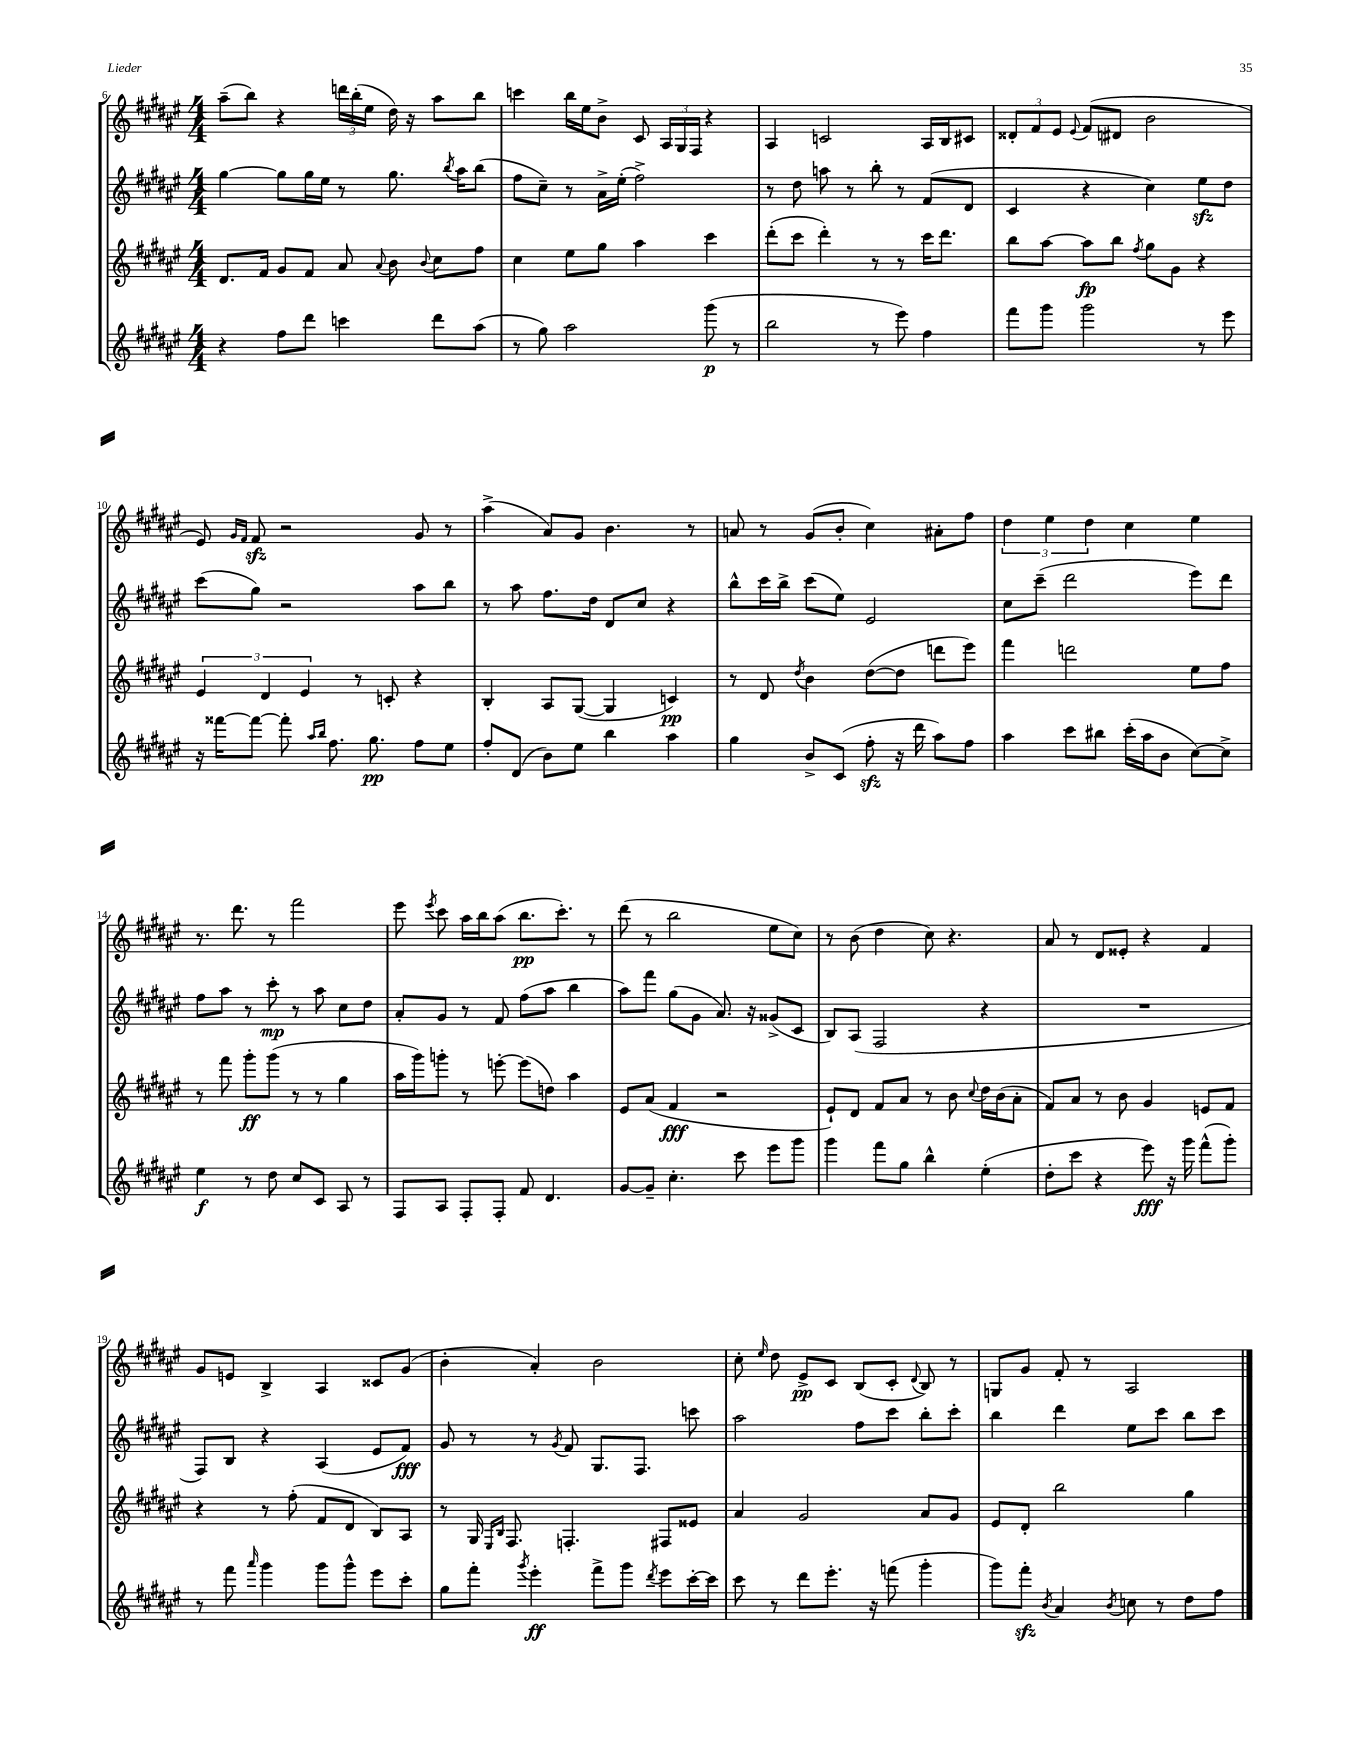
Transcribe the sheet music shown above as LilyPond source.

<<
\new StaffGroup <<
\new Staff = "s0" {
    \clef treble \key fis \major \numericTimeSignature \time 4/4
    \autoBeamOff ais''8[--( b''8]) r4 \tuplet 3/2 { d'''16[ b''16-.( eis''16] } dis''16) r16 ais''8[ b''8] |
    c'''4 b''16[ eis''16 b'8]-> cis'8 \tuplet 3/2 { ais16[ gis16 fis16] } r4 |
    ais4 c'2 ais16[ b16 cis'8] |
    \tuplet 3/2 { disis'8[-. fis'8 eis'8] } \appoggiatura { eis'8 } fis'8[( dis'8] b'2 |
    eis'8) \grace { gis'16[ fis'16] } fis'8\sfz r2 gis'8 r8 |
    ais''4->( ais'8[) gis'8] b'4. r8 |
    a'8 r8 gis'8[( b'8]-. cis''4) ais'8[-. fis''8] |
    \tuplet 3/2 { dis''4 eis''4 dis''4 } cis''4 eis''4 |
    r8. dis'''8. r8 fis'''2 |
    eis'''8 \acciaccatura { eis'''8 } cis'''8 ais''16[ b''16 ais''8]( b''8.[\pp cis'''8.]-.) r8 |
    dis'''8( r8 b''2 eis''8[ cis''8]) |
    r8 b'8( dis''4 cis''8) r4. |
    ais'8 r8 dis'8[ eisis'8]-. r4 fis'4 |
    gis'8[ e'8] b4-> ais4 cisis'8[ gis'8]( |
    b'4-. ais'4-.) b'2 |
    cis''8-. \grace { eis''16 } dis''8 eis'8[->\pp cis'8] b8[( cis'8]-. \appoggiatura { dis'8 } b8) r8 |
    g8[ gis'8] fis'8-. r8 ais2 \bar "|." |
}
\new Staff = "s1" {
    \clef treble \key fis \major \numericTimeSignature \time 4/4
    \autoBeamOff gis''4~ gis''8[ gis''16 eis''16] r8 gis''8. \acciaccatura { b''8 } ais''16[ b''8]( |
    fis''8[ cis''8]--) r8 ais'16[-> eis''16]-.( fis''2->) |
    r8 dis''8 a''8 r8 b''8-. r8 fis'8[( dis'8] |
    cis'4 r4 cis''4) eis''8[\sfz dis''8] |
    cis'''8[( gis''8]) r2 ais''8[ b''8] |
    r8 ais''8 fis''8.[ dis''16] dis'8[ cis''8] r4 |
    b''8[-^ cis'''16 b''16]-> cis'''8[( eis''8]) eis'2 |
    cis''8[ cis'''8]--( dis'''2 eis'''8[) dis'''8] |
    fis''8[ ais''8] r8 cis'''8-.\mp r8 ais''8 cis''8[ dis''8] |
    ais'8[-. gis'8] r8 fis'8 fis''8[( ais''8] b''4 |
    ais''8[) fis'''8] gis''8[( gis'8] ais'8.) r16 gisis'8[->( cis'8] |
    b8[) ais8]( fis2 r4 |
    R1 |
    fis8[) b8] r4 ais4( eis'8[ fis'8]\fff) |
    gis'8 r8 r8 \acciaccatura { gis'8 } fis'8 gis8.[ fis8.] c'''8 |
    ais''2 fis''8[ cis'''8] b''8[-. cis'''8]-. |
    b''4 dis'''4 eis''8[ cis'''8] b''8[ cis'''8] \bar "|." |
}
\new Staff = "s2" {
    \clef treble \key fis \major \numericTimeSignature \time 4/4
    \autoBeamOff dis'8.[ fis'16] gis'8[ fis'8] ais'8 \appoggiatura { ais'8 } b'8 \appoggiatura { b'8 } cis''8[ fis''8] |
    cis''4 eis''8[ gis''8] ais''4 cis'''4 |
    dis'''8[-.( cis'''8] dis'''4-.) r8 r8 cis'''16[ dis'''8.] |
    b''8[ ais''8]~ ais''8[\fp b''8] \acciaccatura { fis''8 } gis''8[ gis'8] r4 |
    \tuplet 3/2 { eis'4 dis'4 eis'4 } r8 c'8-. r4 |
    b4-. ais8[ gis8]~( gis4 c'4\pp) |
    r8 dis'8 \acciaccatura { dis''8 } b'4 dis''8[~( dis''8] d'''8[ eis'''8]) |
    fis'''4 d'''2 eis''8[ fis''8] |
    r8 fis'''8 gis'''8[-.\ff gis'''8]( r8 r8 gis''4 |
    ais''16[ gis'''16) g'''8]-. r8 e'''8~-. e'''8[( d''8]) ais''4 |
    eis'8[ ais'8]( fis'4\fff r2 |
    eis'8[-!) dis'8] fis'8[ ais'8] r8 b'8 \appoggiatura { cis''8 } dis''16[ b'16( ais'8]-. |
    fis'8[) ais'8] r8 b'8 gis'4 e'8[ fis'8] |
    r4 r8 fis''8-.( fis'8[ dis'8] b8[) ais8] |
    r8 gis16 \grace { eis16[ b16] } fis8. f4.-. fis8[ eisis'8] |
    ais'4 gis'2 ais'8[ gis'8] |
    eis'8[ dis'8]-. b''2 gis''4 \bar "|." |
}
\new Staff = "s3" {
    \clef treble \key fis \major \numericTimeSignature \time 4/4
    \autoBeamOff r4 fis''8[ dis'''8] c'''4 dis'''8[ ais''8]( |
    r8 gis''8) ais''2 gis'''8\p( r8 |
    b''2 r8 eis'''8) fis''4 |
    fis'''8[ gis'''8] gis'''2 r8 eis'''8 |
    r16 fisis'''16[~ fisis'''8]~ fisis'''8-. \grace { ais''16[ b''16] } fis''8. gis''8.\pp fis''8[ eis''8] |
    fis''8[-. dis'8]( b'8[) eis''8] b''4 ais''4 |
    gis''4 b'8[-> cis'8]( fis''8-.\sfz r16 dis'''16 ais''8[) fis''8] |
    ais''4 cis'''8[ bis''8] cis'''16[-.( ais''16 b'8] cis''8[~) cis''8]-> |
    eis''4\f r8 dis''8 cis''8[ cis'8] ais8 r8 |
    fis8[ ais8] fis8[-. fis8]-. fis'8 dis'4. |
    gis'8[~ gis'8]-- cis''4.-. cis'''8 eis'''8[ gis'''8] |
    gis'''4 fis'''8[ gis''8] b''4-^ eis''4-.( |
    dis''8[-. cis'''8] r4 eis'''8\fff) r16 gis'''16 fis'''8[-^( gis'''8]-.) |
    r8 fis'''8 \grace { ais'''16 } gis'''4 gis'''8[ gis'''8]-^ eis'''8[ cis'''8]-. |
    gis''8[ fis'''8]-. \acciaccatura { gis'''8 } eis'''4-.\ff fis'''8[-> gis'''8] \acciaccatura { dis'''8 } eis'''8[ cis'''16~-. cis'''16] |
    cis'''8 r8 dis'''8[ eis'''8.]-. r16 f'''8( gis'''4-. |
    gis'''8[) fis'''8]-.\sfz \acciaccatura { b'8 } ais'4 \acciaccatura { b'8 } c''8 r8 dis''8[ fis''8] \bar "|." |
}
>>
>>
\layout { \context { \Score currentBarNumber = #6 } }
